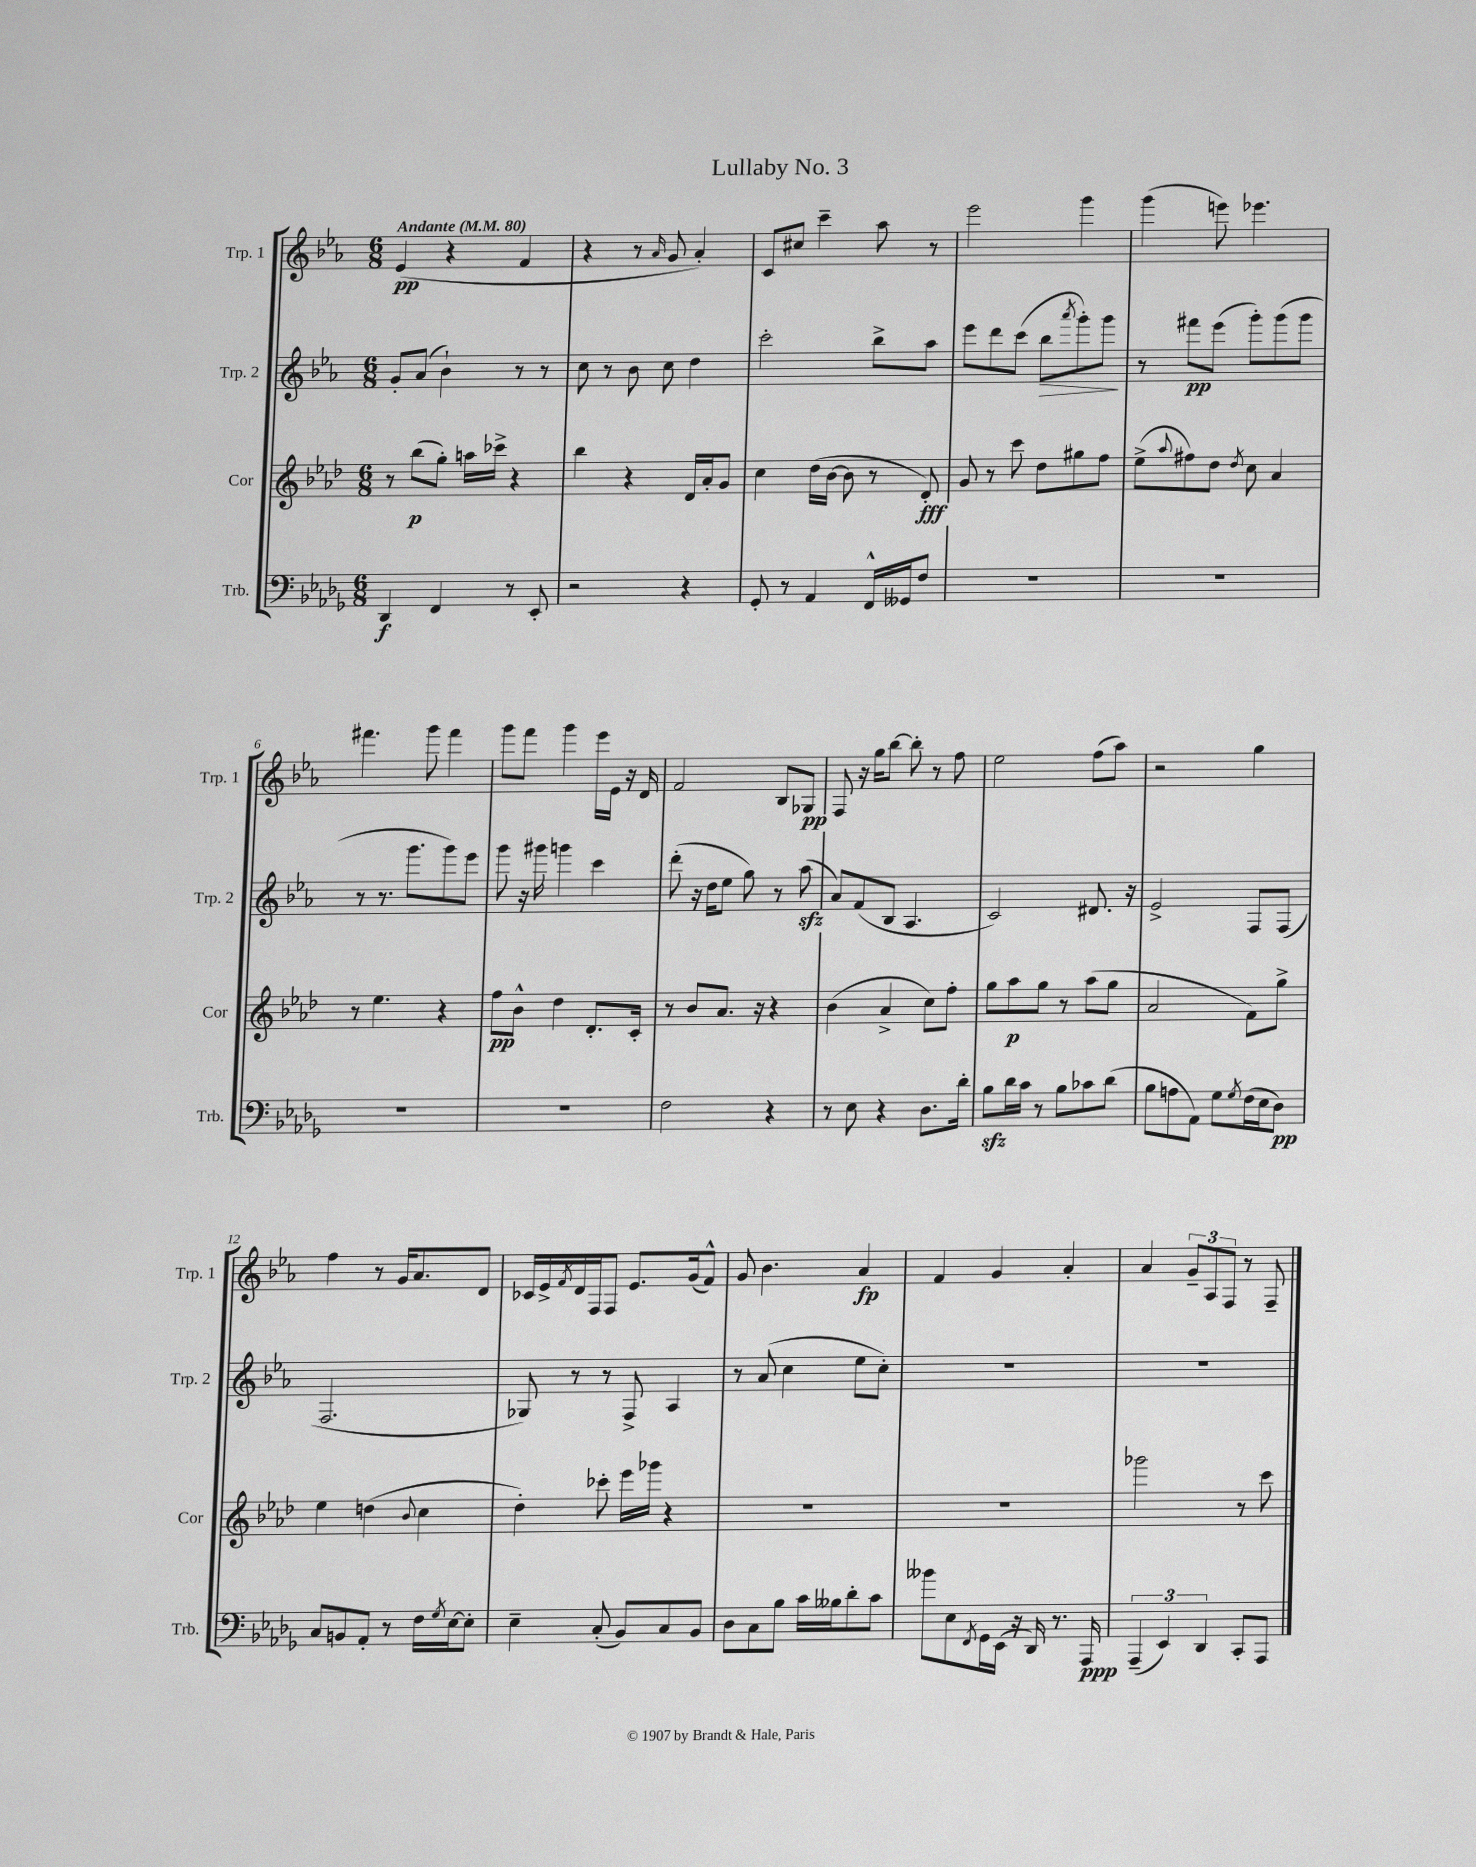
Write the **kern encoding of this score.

**kern	**dynam	**kern	**dynam	**kern	**dynam	**kern	**dynam
*part4	*part4	*part3	*part3	*part2	*part2	*part1	*part1
*staff4	*staff4	*staff3	*staff3	*staff2	*staff2	*staff1	*staff1
*I"Trb.	*	*I"Cor	*	*I"Trp. 2	*	*I"Trp. 1	*
*I'Trb.	*	*I'Cor	*	*I'Trp. 2	*	*I'Trp. 1	*
*clefF4	*	*clefG2	*	*clefG2	*	*clefG2	*
*k[b-e-a-d-g-]	*	*k[b-e-a-d-]	*	*k[b-e-a-]	*	*k[b-e-a-]	*
*M6/8	*	*M6/8	*	*M6/8	*	*M6/8	*
*MM80	*	*MM80	*	*MM80	*	*MM80	*
=1	=1	=1	=1	=1	=1	=1	=1
!	!	!	!	!	!	!LO:TX:a:B:t=Andante	!
4DD-/	f	8r	.	8g'/L	.	(4e-/	pp
.	.	(8bb-\L	p	(8a-/J	.	.	.
4FF/	.	8gg'\J)	.	4b-`\)	.	4r	.
.	.	16aan\LL	.	.	.	.	.
.	.	16ccc-X^\JJ	.	.	.	.	.
8r	.	4r	.	8r	.	4f/	.
8EE-'/	.	.	.	8r	.	.	.
=2	=2	=2	=2	=2	=2	=2	=2
2r	.	4bb-\	.	8cc\	.	4r	.
.	.	.	.	8r	.	.	.
.	.	4r	.	8b-\	.	8r	.
.	.	.	.	.	.	16qqa-/	.
.	.	.	.	8cc\	.	8g/	.
4r	.	16d-/LL	.	4dd\	.	4a-'/)	.
.	.	16a-'/J	.	.	.	.	.
.	.	8g/J	.	.	.	.	.
=3	=3	=3	=3	=3	=3	=3	=3
8GG-'/	.	4cc\	.	2ccc'\	.	8c/L	.
8r	.	.	.	.	.	8cc#X/J	.
4AA-/	.	(16dd-\LL	.	.	.	4ccc~\	.
.	.	[16b-\JJ	.	.	.	.	.
.	.	8b-\]	.	.	.	.	.
16FF^^/LL	.	8r	.	8bb-^\L	.	8aa-\	.
16GG--X/J	.	.	.	.	.	.	.
8F/J	.	8d-'/)	fff	8aa-\J	.	8r	.
=4	=4	=4	=4	=4	=4	=4	=4
2.r	.	8g/	.	8eee-\L	.	2eee-\	.
.	.	8r	.	8ddd\	.	.	.
.	.	8ccc\	.	(8ccc\J	.	.	.
!	!	!	!	!	!LO:HP:b	!	!
.	.	8dd-\L	.	8bb-\L	>	.	.
.	.	.	.	8qaaa-/	.	.	.
.	.	8gg#X\	.	8ggg'\)	.	4ggg\	.
.	.	8ff\J	.	8ggg\J	.	.	.
.	.	.	.	.	]	.	.
=5	=5	=5	=5	=5	=5	=5	=5
2.r	.	(8ee-^\L	.	8r	.	(4ggg\	.
.	.	8qqaa-/	.	.	.	.	.
.	.	8ff#X\)	.	8fff#X\L	pp	.	.
.	.	8dd-\J	.	(8eee-\J	.	8eeen\)	.
.	.	8qdd-/	.	.	.	.	.
.	.	8cc\	.	8ggg'\L)	.	4.eee-X\	.
.	.	4a-/	.	(8ggg\	.	.	.
.	.	.	.	8ggg\J	.	.	.
!!LO:LB:g=z
=6	=6	=6	=6	=6	=6	=6	=6
2.r	.	8r	.	8r	.	4.fff#X\	.
.	.	4.ee-\	.	8.r	.	.	.
.	.	.	.	8.ggg\L	.	.	.
.	.	.	.	.	.	8ggg\	.
.	.	4r	.	8ggg\)	.	4fff#\	.
.	.	.	.	8eee-\J	.	.	.
=7	=7	=7	=7	=7	=7	=7	=7
2.r	.	8ff\L	pp	8ggg\	.	8ggg\L	.
.	.	8b-^^\J	.	16r	.	8fff\J	.
.	.	.	.	16ggg#X\	.	.	.
.	.	4dd-\	.	4gggn\	.	4ggg\	.
.	.	8.d-'/L	.	4ccc\	.	16eee-\LL	.
.	.	.	.	.	.	16e-\JJ	.
.	.	.	.	.	.	16r	.
.	.	16c'/Jk	.	.	.	16d/	.
=8	=8	=8	=8	=8	=8	=8	=8
2F\	.	8r	.	(8ddd'\	.	2f/	.
.	.	8b-/L	.	16r	.	.	.
.	.	.	.	16dd\KL	.	.	.
.	.	8.a-/J	.	8ee-\J	.	.	.
.	.	.	.	8gg\)	.	.	.
.	.	16r	.	.	.	.	.
4r	.	4r	.	8r	.	8B-/L	.
.	.	.	.	(8aa-zz\	.	8G-X/J	pp
=9	=9	=9	=9	=9	=9	=9	=9
8r	.	(4b-\	.	8a-/L)	.	8F/	.
8E-\	.	.	.	(8f/	.	16r	.
.	.	.	.	.	.	16gg\KL	.
4r	.	4a-^/	.	8B-/J	.	[8bb-\J	.
.	.	.	.	4.A-/	.	8bb-'\]	.
8.D-\L	.	8cc\L)	.	.	.	8r	.
.	.	8ff'\J	.	.	.	8ff\	.
16d-'\Jk	.	.	.	.	.	.	.
=10	=10	=10	=10	=10	=10	=10	=10
8B-zz\L	.	8gg\L	.	2c/)	.	2ee-\	.
16d-\L	.	8aa-\	p	.	.	.	.
16c\JJ	.	.	.	.	.	.	.
8r	.	8gg\J	.	.	.	.	.
8B-\L	.	8r	.	.	.	.	.
8c-X\	.	(8aa-\L	.	8.d#X/	.	(8ff\L	.
(8d-\J	.	8gg\J	.	.	.	8aa-\J)	.
.	.	.	.	16r	.	.	.
=11	=11	=11	=11	=11	=11	=11	=11
8B-\L	.	2a-/	.	2e-^/	.	2r	.
8An\	.	.	.	.	.	.	.
8AA-\J)	.	.	.	.	.	.	.
8G-\L	.	.	.	.	.	.	.
8qG-/	.	.	.	.	.	.	.
(16F\L	.	8f\L)	.	8F/L	.	4gg\	.
16E-\J	.	.	.	.	.	.	.
8D-\J)	pp	8gg^\J	.	(8F/J	.	.	.
!!LO:LB:g=z
=12	=12	=12	=12	=12	=12	=12	=12
8C/L	.	4ee-\	.	2.F/	.	4ff\	.
8BBn/	.	.	.	.	.	.	.
8AA-'/J	.	(4ddn\	.	.	.	8r	.
8r	.	.	.	.	.	16g/KL	.
.	.	.	.	.	.	8.a-/	.
.	.	8qqb-/	.	.	.	.	.
16F\LL	.	4cc\	.	.	.	.	.
8qG-/	.	.	.	.	.	.	.
[16E-\J	.	.	.	.	.	.	.
8E-'\J]	.	.	.	.	.	8d/J	.
=13	=13	=13	=13	=13	=13	=13	=13
4E-~\	.	4dd-'\)	.	8G-X/)	.	16c-X/LL	.
.	.	.	.	.	.	16e-^/	.
.	.	.	.	.	.	8qf/	.
.	.	.	.	8r	.	16d/	.
.	.	.	.	.	.	16F/J	.
(8C'/	.	8ccc-X'\	.	8r	.	8F/J	.
8BB-/L)	.	16eee-\LL	.	8F^/	.	8.e-/L	.
.	.	16ggg-X\JJ	.	.	.	.	.
8C/	.	4r	.	4A-/	.	.	.
.	.	.	.	.	.	(16g/k	.
8BB-/J	.	.	.	.	.	8f^^/J)	.
=14	=14	=14	=14	=14	=14	=14	=14
8D-\L	.	2.r	.	8r	.	8g/	.
8C\	.	.	.	(8a-/	.	4.b-\	.
8B-\J	.	.	.	4cc\	.	.	.
16c\LL	.	.	.	.	.	.	.
16B--X\J	.	.	.	.	.	.	.
8d-'\	.	.	.	8ee-\L	.	4a-/	fp
8c\J	.	.	.	8cc'\J)	.	.	.
=15	=15	=15	=15	=15	=15	=15	=15
8b--X\L	.	2.r	.	2.r	.	4f/	.
8E-\	.	.	.	.	.	.	.
8qFF/	.	.	.	.	.	.	.
16GG-\L	.	.	.	.	.	4g/	.
(16EE-\JJ	.	.	.	.	.	.	.
16r	.	.	.	.	.	.	.
16DD-/)	.	.	.	.	.	.	.
8.r	.	.	.	.	.	4a-'/	.
16AAA-/	ppp	.	.	.	.	.	.
=16	=16	=16	=16	=16	=16	=16	=16
(6AAA-~/	.	2ggg-X\	.	2.r	.	4a-/	.
6EE-/)	.	.	.	.	.	.	.
.	.	.	.	.	.	12g~/L	.
6DD-/	.	.	.	.	.	12A-/	.
.	.	.	.	.	.	12F/J	.
8CC'/L	.	8r	.	.	.	8r	.
8AAA-/J	.	8ccc\	.	.	.	8F~/	.
==	==	==	==	==	==	==	==
*-	*-	*-	*-	*-	*-	*-	*-
